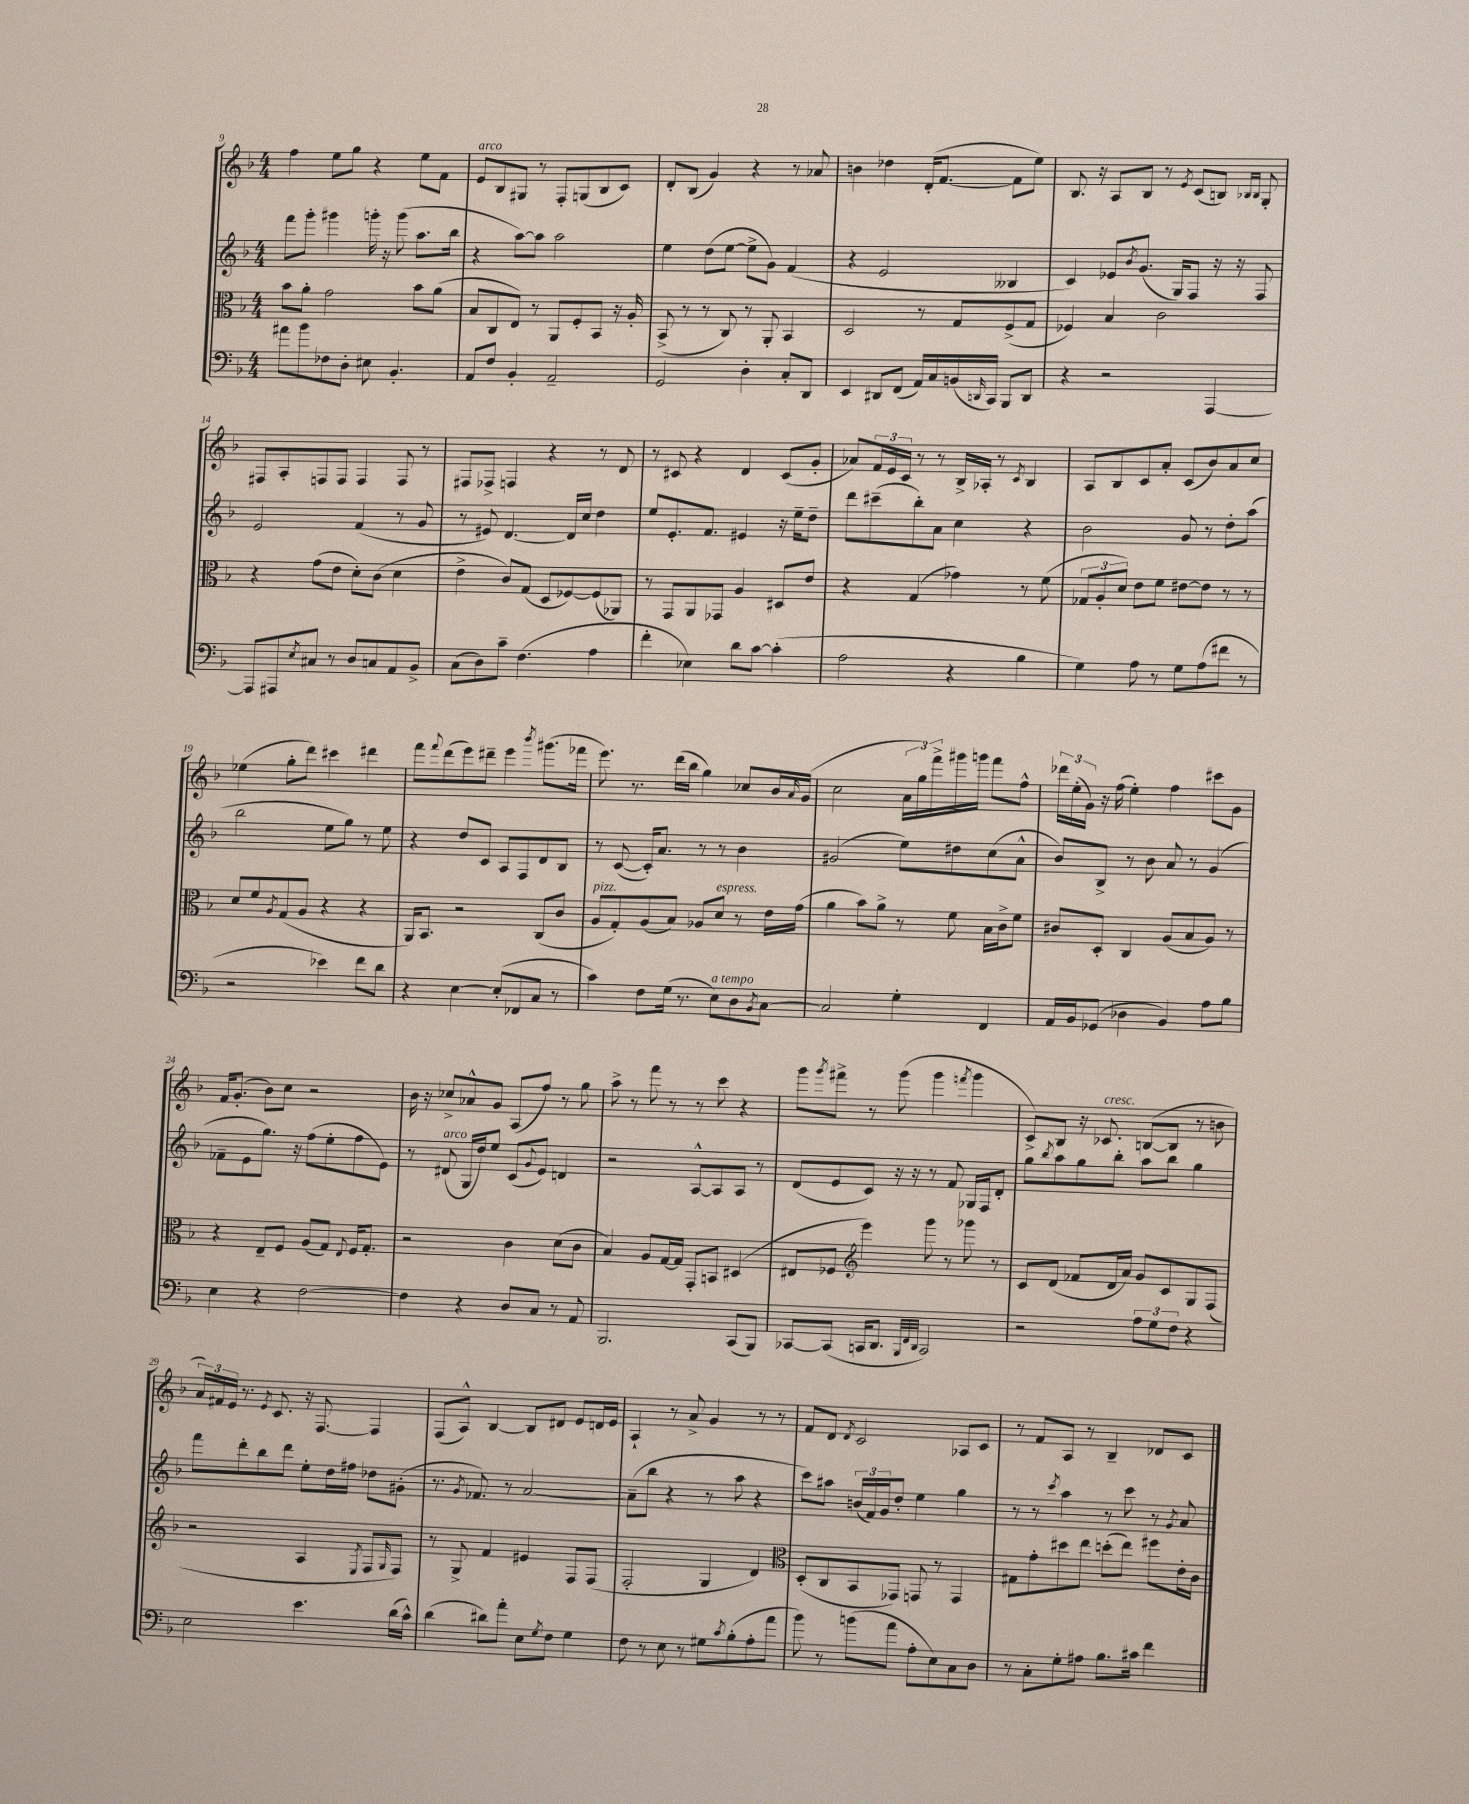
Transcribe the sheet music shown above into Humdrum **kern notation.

**kern	**kern	**kern	**kern
*staff4	*staff3	*staff2	*staff1
*clefF4	*clefC3	*clefG2	*clefG2
*k[b-]	*k[b-]	*k[b-]	*k[b-]
*M4/4	*M4/4	*M4/4	*M4/4
8a#\L	8b-\L	8fff\L	4ff\
8b-\	8a'\J	8ggg'\J	.
8F-\	2g\	4ggg#\	8ee\L
8D'\J	.	.	8gg\J
8E#\	.	16ggg'\	4r
.	.	16r	.
4.BB-'/	.	(8ggg\	.
.	8b-\L	8.aa\L	8ee\L
.	(8a\J	.	8f\J
.	.	16bb-\Jk	.
=	=	=	=
8AA/L	8B-/L	4r	8e/L
8F/J	8C/	.	8B-/
4BB-'/	8E/J)	[8aa\L)	8G#/J
.	8r	8aa\]J	8r
2AA~/	8AA/L	2aa\	8F'/L
.	8F'/	.	(8G/
.	8BB-/J	.	8B-/
.	16r	.	8c/J)
.	16A'/	.	.
=	=	=	=
2GG/	(8BB-^/	4ee\	8d'/L
.	8r	.	(8B-/J
.	8r	(8dd\L	4g/)
.	8C/)	[8ee\J	.
4D'\	8r	8ee^\]L	4r
.	8AA'/	8g\J)	.
8C'/L	4BB-/	(4f/	8r
8DD/J	.	.	8a-/
=	=	=	=
4EE/	2D/	4r	4b\
8DD#/L	.	2e/	4dd-\
(8FF/J	.	.	.
16AA/LL)	8r	.	(16d'/LK
16C/	.	.	[8.f/J
(16BB/	8G/L	.	.
16qqDD/	.	.	.
16CC/JJ)	.	.	.
8BBB-/L	(8F^/	4B--/	8f\]L
8DD/J	8G/J	.	8ee\J)
=	=	=	=
4r	4F-/)	4c/)	8.B-/
.	.	.	16r
2r	4B-/	8e-/L	8A/L
.	.	8qb-/	.
.	.	(8.g/J	8B-/J
.	2c\	.	8r
.	.	16G/LK)	.
.	.	.	8qe/
.	.	8F/J	(8c/L
[4AAA/	.	16r	8B/J)
.	.	16r	.
.	.	.	16qqB-/LL
.	.	.	16qqB-/JJ
.	.	8F/	8G'/
=	=	=	=
8AAA/]L	4r	2e/	8F#/L
8AAA#/	.	.	8A'/
8qE/	.	.	.
8C#/J	(8g\L	.	8F/
8r	8e\J	.	8F/J
8D/L	8d'\L)	(4f/	4F/
8C/	(8c\J	.	.
8AA/	4d\	8r	8F/
8BB-^/J	.	8g/	8r
=	=	=	=
(8C\L	4e^\	8r	8F#/L
8D\)	.	8e#/)	8F-^/J
8c~\J	8c/L)	[4.d/	4F/
(4.F\	(8G/J	.	.
.	8D/L	.	4r
.	[8F-/)	16d/]LL	.
.	.	16cc/JJ	.
4A\	(8F-/]	4dd\	8r
.	8AA-/J)	.	8d/
=	=	=	=
4f'\	8r	8ee/L	8r
.	8GG/L	8.e'/	8c#/
4E-\)	8AA/	.	4r
.	.	8.f/J	.
.	8GG-/J	.	.
8d\L	4A/	4e#/	4d/
[8c\J	.	.	.
(4c'\]	8D#/L	16r	(8c#/L
.	.	16ee~\LK	.
.	8e/J	8dd~\J	8g'/J
=	=	=	=
2A\	4r	8ddd\L	8a-/L)
.	.	(8ccc#~\	24f/L
.	.	.	24e/
.	.	.	24c/JJ
.	(4G/	8bb-'\)	8r
.	.	8a\J	8r
4r	4g-\)	4cc\	16B-^/LL
.	.	.	16A-'/JJ
.	.	.	8r
.	.	.	8qc/
4B-\	8r	4r	4B-/
.	(8f\	.	.
=	=	=	=
4G\)	12G-/L	2b-\	8A/L
.	12A'/	.	.
.	.	.	8B-/
.	12d/J)	.	.
8A\	8e\L	.	8c/
8r	8f\J	.	8a'/J
8G\L	[8e#\L	8g/	(8c/L
(8A\	8e#\]J	8r	8b-/)
8f#\J	8r	8dd'\L	8a/
8r	8r	(8aa\J	8cc/J
=	=	=	=
2r	8d/L	2bb-\	(4ee-\
.	8f/	.	.
.	8qA/	.	.
.	(8G/	.	8gg'\L
.	8A/J	.	8ddd\J)
4e-\)	4r	8ee\L	4ccc#\
.	.	8gg\J)	.
8f\L	4r	8r	4ddd#\
8d\J	.	8ee\	.
=	=	=	=
4r	16AA/LK)	4r	8fff\L
.	8.BB-/J	.	.
.	.	.	8qqfff/
.	.	.	(8ddd\
[4E\	2r	8dd/L	8eee\)
.	.	8c/J	8ddd#~\J
(8E'/]L	.	8A/L	4eee\
8FF-/	.	8F/	.
.	.	.	8qbbb-/
8C/J	(8C/L	8d/	(8.ggg#\L
8r	8c/J	8B-/J	.
.	.	.	16fff-\Jk
=	=	=	=
4c\)	8A/L	8r	8.eee\)
.	8G'/)	([8c/	.
.	.	.	8.r
8F\L	(8A/	16c'/]LK)	.
.	.	8.a/J	.
(16G\Jk	8B-/J)	.	(16ddd\LL
8.r	.	.	16bb-\JJ
.	8A-/L	8r	4gg\)
8E\L)	8d/J	8r	.
8D\	8r	4b-\	8cc-/L
8qBB-/	.	.	.
[8C\J	16e\LL	.	16b-/L
.	.	.	16qqa/
.	(16g\JJ	.	(16g/JJ
=	=	=	=
2C/]	4a\	(2g#/	2cc\
.	8b-\L)	.	.
.	8a^\J	.	.
4G'\	8r	8ee\L)	24a\LL
.	.	.	24gg\)
.	.	.	24fff^\
.	8f\	8dd#\	16ggg#\
.	.	.	16ggg\JJ
4FF/	16B-\LL	(8cc\	8fff\L
.	16c^\J	.	.
.	8f\J	8a^^\J	8ff^^\J
=	=	=	=
16AA/LL	8c#/L	8b-/L)	24ddd-\LL
.	.	.	(24ee'\
16BB-/J	.	.	.
.	.	.	24g\JJ)
(8GG-/J	8D'/J	8B-^/J	16r
.	.	.	(16ff\
4D-\	4C/	8r	4ee'\)
.	.	8b-\	.
4BB-/)	(8A/L	8a/	4ff\
.	8B-/	8r	.
8A\L	8A/J)	(4g/	8ccc#\L
8B-\J	8r	.	8g\J
=	=	=	=
4E\	4r	8f-~\L	16f/LK
.	.	.	(8.g'/J
.	.	8e\	.
4r	8E~/L	8.gg\J)	8b-\L)
.	8F/J	.	8cc\J
.	.	16r	.
[2F\	(8A/L	(8ff\L	2r
.	8G/J)	8ee'\	.
.	8qqE/	.	.
.	16F/LK	8ff\	.
.	8.G'/J	.	.
.	.	8e\J)	.
=	=	=	=
4F\]	2r	8r	16b-\
.	.	.	16r
.	.	(8d#/	8cc-^/L
4r	.	16G/LL	8a-^^/
.	.	16dd/J)	.
.	.	8ee/J	8g/J
8D/L	4c\	(8c/L	(8A/L
.	.	8qqg/	.
8C/J	.	8e/J)	8ff/J)
8r	(8d\L	4d/	8r
8AA/	8c\J	.	8gg\
=	=	=	=
2.BBB-/	4B-/)	2r	8aa^\
.	.	.	8r
.	8A/L	.	8fff\
.	[16G/L	.	8r
.	16G/]JJ	.	.
.	8GG'/L	[8A^^/L	8r
.	8BB/J	8A/]	8ccc\
(8CC/L	(4D#/	8A/J	4r
8BBB-/J)	.	8r	.
=	=	=	=
[8CC-/L	8E#/L	(8d/L	8ggg\L
.	.	.	8qggg/
(8CC-/]J	8F-/J	8e/	8fff#^\J
*	*clefG2	*	*
16CC/LK	4eee\)	8c/J)	8r
8.DD/J	.	.	.
.	.	16r	(8ggg\
.	.	16r	.
32qqBBB-/LLL	.	.	.
32qqFF/	.	.	.
32qqDD/JJJ	.	.	.
2CC/)	8ggg\	8r	4ggg\
.	8r	8f/	.
.	.	.	8qfff/
.	8ggg-\	16G-/LL	4ggg\
.	.	16F/J	.
.	8r	8d'/J	.
=	=	=	=
2r	8c/L	8gg\L	8c^/L)
.	.	8qbb-/	.
.	(8d/J	8aa\	8B-/J
.	8f-/L	8gg\	16r
.	.	.	8.c-/
.	16d/L	8bb-'\J	.
.	16a/JJ)	.	.
12A\L	8g/L	8aa\L	([8B/L
12G\	.	.	.
.	8c/	8bb-\J	8B/]J
12F\J	.	.	.
4r	8G/	4gg\	8r
.	(8F/J	.	8b\
=	=	=	=
2E\	2r	8fff\L	24a/LL)
.	.	.	24f#/
.	.	.	24e/JJ
.	.	8ddd'\	8.r
.	.	8bb-\	.
.	.	.	8qe/
.	.	.	8.c/
.	.	8ddd\J	.
4.e\	4A/	8ee'\L	16r
.	.	.	[8.F/
.	.	16dd\L	.
.	.	16ff#\JJ	.
.	8qE/	.	.
.	8F/L	8dd-\L	4F/]
.	16qqG/	.	.
(16d\LL	8F/J)	(8g#'\J	.
16c^^\JJ)	.	.	.
=	=	=	=
(4d\	8r	8.r	(8F/L
.	8G^/	.	8A^^/J)
.	.	8qg/	.
.	.	8.f-/)	.
8d#\L)	4f/	.	[4B-/
8a'\J	.	8r	.
8E\L	4e#/	[2a/	8B-/]L
8qG/	.	.	.
8F\J	.	.	8d#/J
4G\	8F/L	.	8e/L
.	(8F/J	.	16d/L
.	.	.	16e/JJ
=	=	=	=
8F\	2F'/	(8a~\]L	4A`/
8r	.	8bb-\J	.
8E\	.	4r	8r
8r	.	.	8a^/
8G#\L	4G/	8r	4g/
8qc/	.	.	.
(8B-'\	.	8aa\	.
8A'\	4d/)	4r	8r
8a\J	.	.	8r
=	=	=	=
*	*clefC3	*	*
8b-\)	(8D'/L	8ccc\L)	8f/L
8r	8C/	8aa#\J	8d/J
.	.	.	8qd/
(8b\L	8BB-/	(24b/LL	2c/
.	.	24f/)	.
.	.	24g/J	.
8a\J	8GG-/J)	8dd'/J	.
8A'\L	8GG/	4ee\	.
8E\)	8r	.	.
8C\	4GG/	4gg\	8A-/L
8D\J	.	.	8c/J
=	=	=	=
8r	8G#\L	8r	8r
8C'\L	8g'\	8r	8f/L
.	.	8qccc/	.
8G'\	8dd#\	4aa\	8A/J
8A#\J	8ee\J	.	8r
8.B-\L	(8dd'\L	8r	4B-~/
.	8ee\J)	8ccc\	.
16c#\Jk	.	.	.
4f\	8ff#\L	8r	8d-/L
.	.	8qg/	.
.	16e'\L	8a/	8c/J
.	16c\JJ	.	.
==	==	==	==
*-	*-	*-	*-
